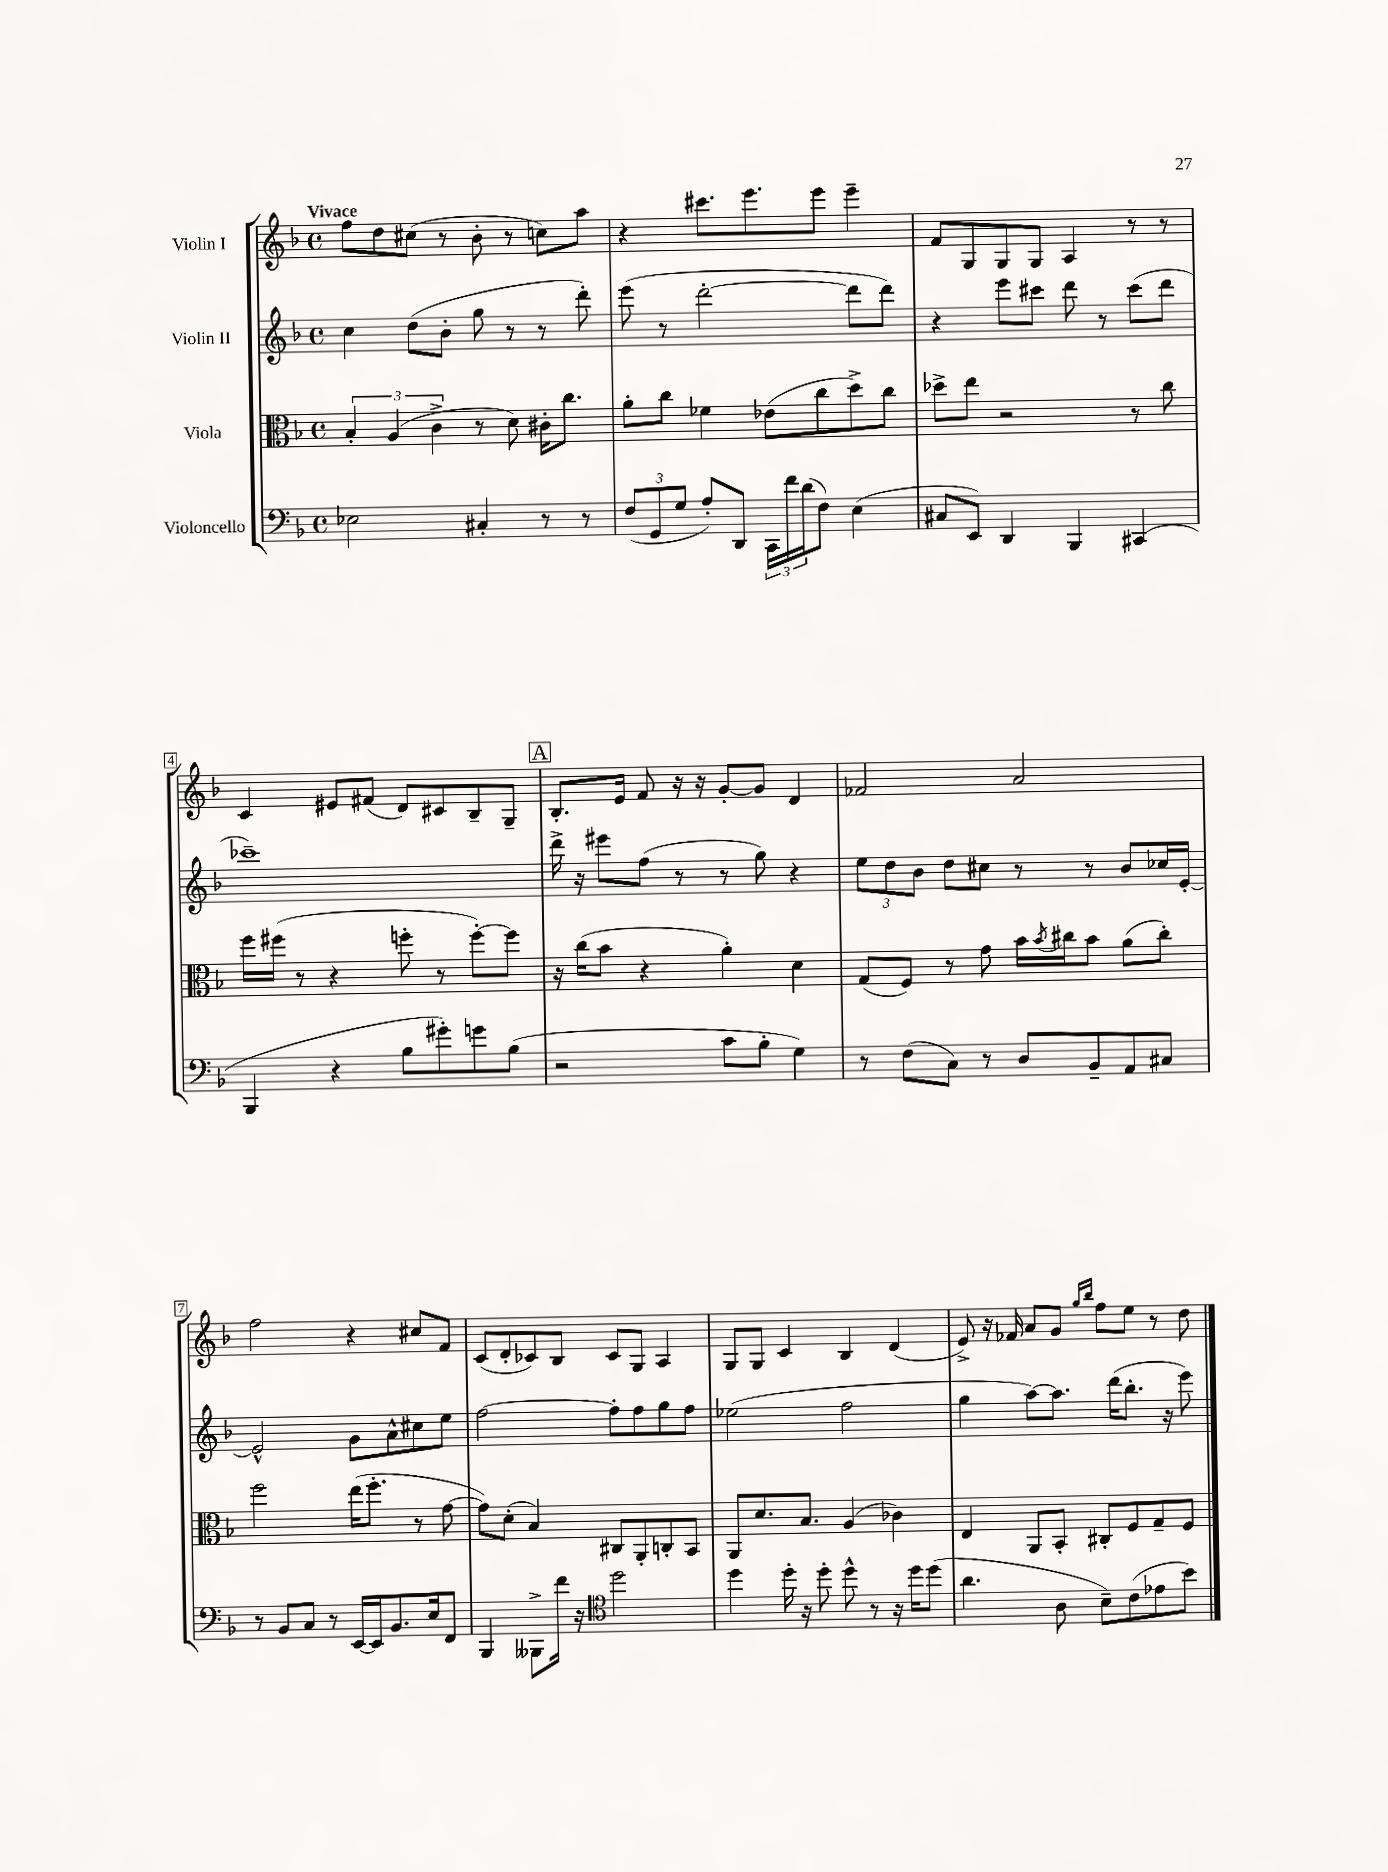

**kern	**kern	**kern	**kern
*part4	*part3	*part2	*part1
*staff4	*staff3	*staff2	*staff1
*I"Violoncello	*I"Viola	*I"Violin II	*I"Violin I
*clefF4	*clefC3	*clefG2	*clefG2
*k[b-]	*k[b-]	*k[b-]	*k[b-]
*M4/4	*M4/4	*M4/4	*M4/4
*met(c)	*met(c)	*met(c)	*met(c)
=1	=1	=1	=1
!	!	!	!LO:TX:a:B:t=Vivace
2E-X\	6B-'/	4cc\	8ff\L
.	.	.	8dd\
.	(6A/	.	.
.	.	(8dd\L	(8cc#X\J
.	6c^\	.	.
.	.	8b-'\J	8r
4C#X'/	8r	8gg\	8b-'\
.	8d\)	8r	8r
8r	16c#X'\KL	8r	8ccn\L)
.	8.cc\J	.	.
8r	.	8ddd'\)	8aa\J
=2	=2	=2	=2
(12F/L	8a'\L	(8eee\	4r
12GG/	.	.	.
.	8cc\J	8r	.
12G/J	.	.	.
8A'/L)	4f-X\	[2ddd'\	8.ccc#X\L
8DD/J	.	.	.
.	.	.	8.eee\
24CC\LL	(8e-X\L	.	.
24f\	.	.	.
(24d\J	.	.	.
8F\J)	8cc\	.	8eee\J
(4E\	8dd^\)	8ddd\L]	4eee~\
.	8cc\J	8ddd\J)	.
=3	=3	=3	=3
8C#X/L	8dd-X^\L	4r	8f/L
8EE/J)	8ee\J	.	8G/
4DD/	2r	8eee\L	8G/
.	.	8ccc#X\J	8G/J
4BBB-/	.	8ddd\	4A/
.	.	8r	.
(4CC#X/	8r	(8ccc#\L	8r
.	8cc\	8ddd\J	8r
!!LO:LB:g=z
=4	=4	=4	=4
4BBB-/	16ff\LL	1ccc-X~)	4c/
.	(16ff#X\JJ	.	.
.	8r	.	.
4r	4r	.	8e#X/L
.	.	.	(8f#X/J
8B-\L	8ffn'\	.	8d/L)
8g#X'\)	8r	.	8c#X/
8gn\	[8ff'\L)	.	8B-~/
(8B-\J	8ff\J]	.	8G~/J
!!LO:REH:place=s1:t=A
=5	=5	=5	=5
2r	16r	16ddd^\	8.B-'/L
.	(16cc\KL	16r	.
.	8b-\J	8eee#X\L	.
.	.	.	16e/Jk
.	4r	(8ff\J	8f/
.	.	8r	16r
.	.	.	16r
8c\L	4a'\)	8r	[8g'/L
8B-'\J	.	8gg\)	8g/J]
4G\)	4d\	4r	4d/
=6	=6	=6	=6
8r	(8G/L	12ee\L	2f-X/
.	.	12dd\	.
(8F\L	8F/J)	.	.
.	.	12b-\J	.
8C\J)	8r	8dd\L	.
8r	8g\	8cc#X\J	.
8D/L	16b-\LL	8r	2a/
.	8qb-/	.	.
.	16cc#X\J	.	.
8BB-~/	8b-\J	8r	.
8AA/	(8a\L	8b-/L	.
8C#X/J	8cc#'\J)	16cc-X/L	.
.	.	[16e'/JJ	.
!!LO:LB:g=z
=7	=7	=7	=7
8r	2ff\	2e^^/]	2ff\
8BB-/L	.	.	.
8C/J	.	.	.
8r	.	.	.
[16EE/LL	(16ee\KL	8g\L	4r
16EE/J]	8.ff'\J	.	.
8.BB-/	.	8a^^\	.
.	8r	8cc#X\	8cc#X/L
16E/k	.	.	.
8FF/J	[8g\	8ee\J	8f/J
=8	=8	=8	=8
4BBB-/	8g\L])	[2ff\	(8c/L
.	(8d'\J	.	8d'/
8BBB--X^\L	4B-/)	.	8c-X/)
16f\Jk	.	.	8B-/J
16r	.	.	.
*clefC4	*	*	*
2dd\	8C#X/L	8ff'\L]	8c-/L
.	8AA'/	8ff\	8G/J
.	8Cn'/	8gg\	4A/
.	8BB-/J	8ff\J	.
=9	=9	=9	=9
4dd\	8AA/L	(2ee-X\	8G/L
.	8.d/	.	8G/J
16dd'\	.	.	4c/
16r	8.B-/J	.	.
8dd'\	.	.	.
8dd^^\	(4A/	2ff\	4B-/
8r	.	.	.
16r	4c-X\)	.	(4d/
16dd\KL	.	.	.
(8dd\J	.	.	.
=10	=10	=10	=10
4.a\	4E/	4gg\	8e^/)
.	.	.	16r
.	.	.	16f-X/
.	8AA/L	[8aa\L)	8a/L
8A\	8BB-'/J	8.aa\J]	8g/J
.	.	.	16qqgg/LL
.	.	.	16qqbb-/JJ
8B-~\L)	8C#X'/L	.	8ff\L
.	.	(16ddd\KL	.
(8c\	8F/	8.bb-'\J	8ee\J
8e-X\	8G~/	.	8r
.	.	16r	.
8b-\J)	8F/J	8eee\)	8dd\
==	==	==	==
*-	*-	*-	*-
